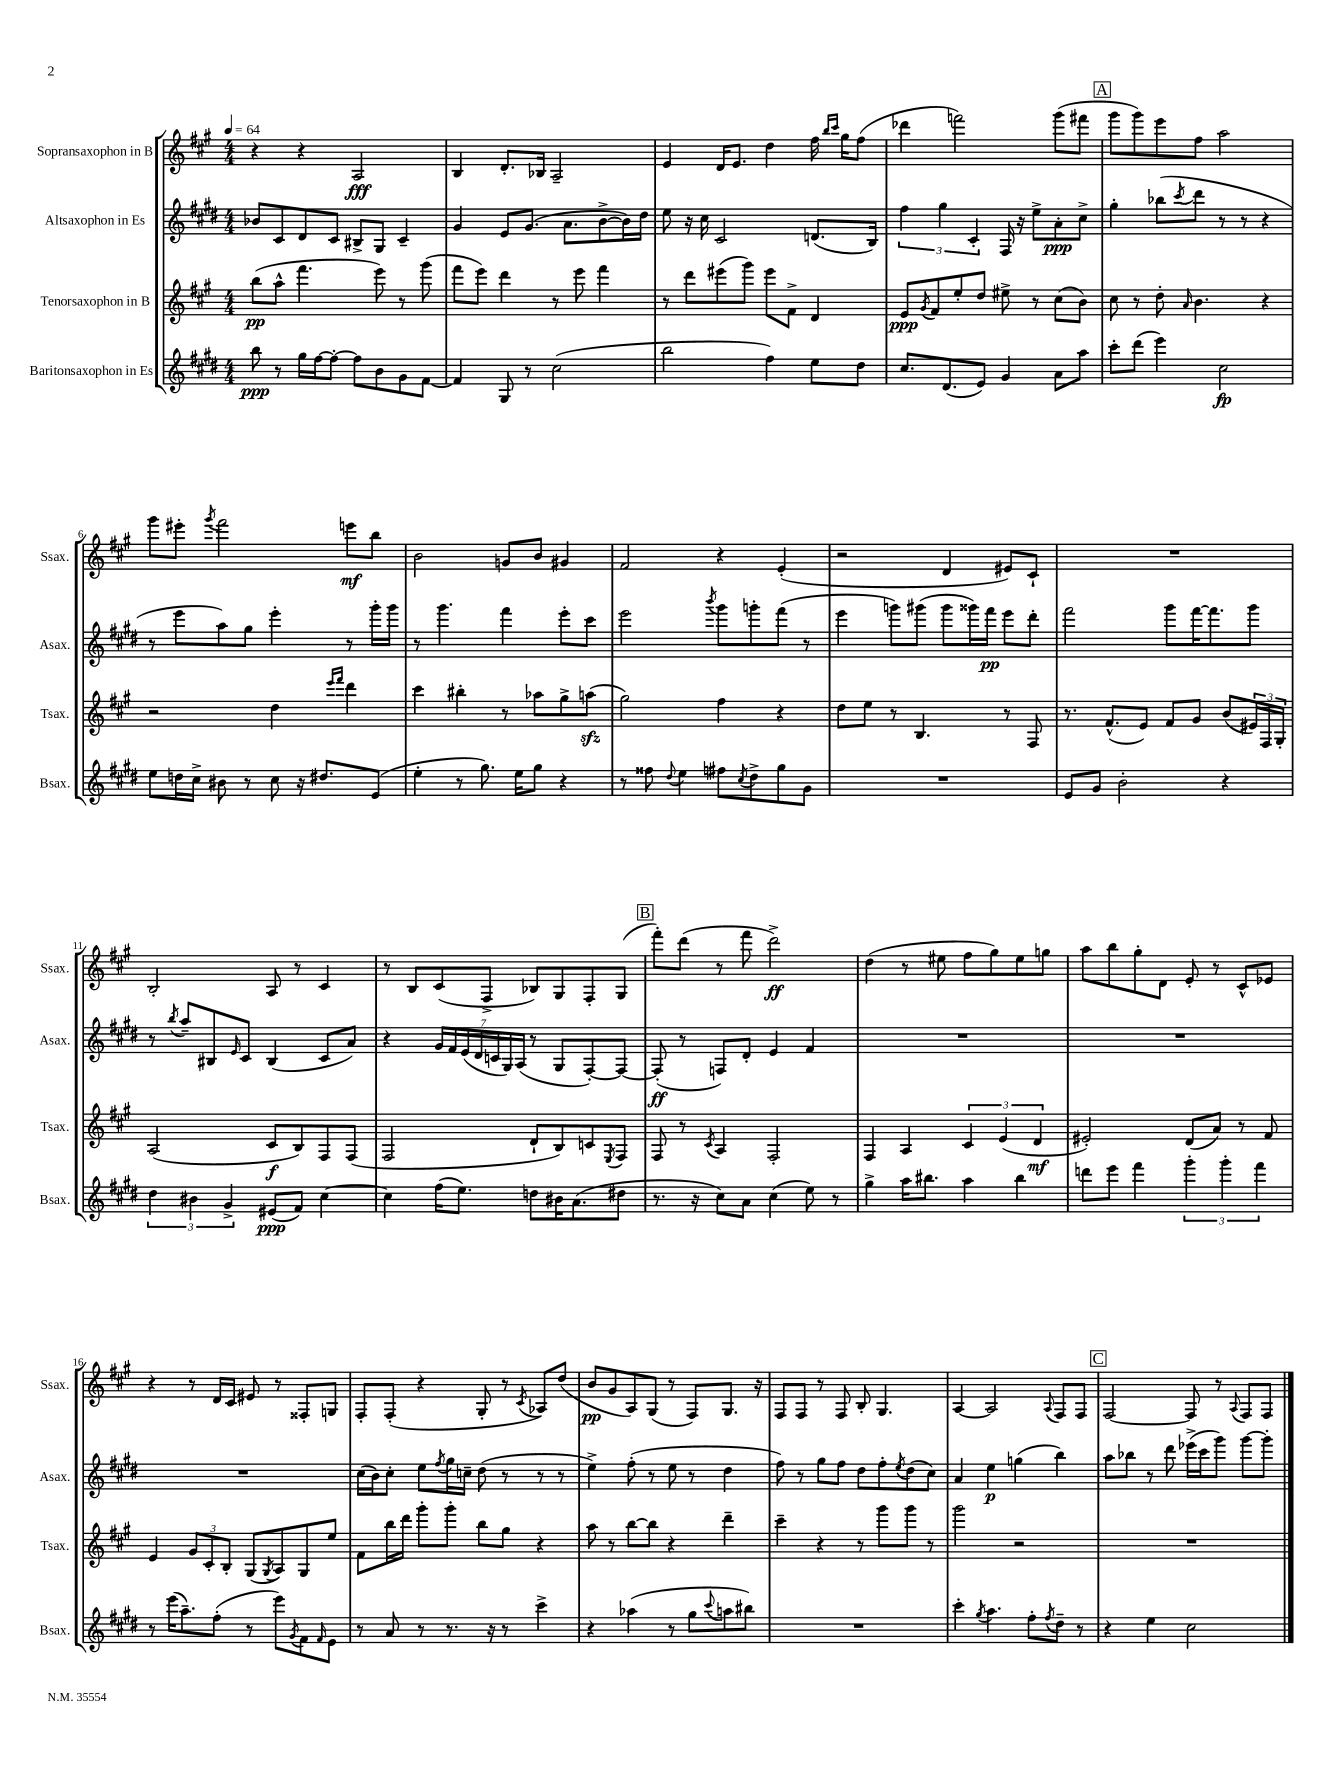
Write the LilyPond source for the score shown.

<<
\new StaffGroup <<
\new Staff = "s0" \with { instrumentName = "Sopransaxophon in B" shortInstrumentName = "Ssax." } {
    \clef treble \key a \major \numericTimeSignature \time 4/4 \tempo 4 = 64
    r4 r4 a2\fff |
    b4 d'8.-. bes16 a2-- |
    e'4 d'16 e'8. d''4 fis''16 \grace { b''16 cis'''16 } gis''16 fis''8( |
    des'''4 f'''2) gis'''8( fis'''8 |
    \mark \markup { \box "A" } gis'''8 gis'''8) e'''8 fis''8 a''2 |
    gis'''8 eis'''8-. \acciaccatura { gis'''8 } fis'''2 e'''8\mf b''8 |
    b'2 g'8 b'8 gis'4 |
    fis'2 r4 e'4-.( |
    r2 d'4 eis'8) cis'8-! |
    R1 |
    b2-. a8 r8 cis'4 |
    r8 b8 cis'8( fis8-> bes8) gis8 fis8-. gis8( |
    \mark \markup { \box "B" } fis'''8-.) d'''8( r8 fis'''8 d'''2->\ff) |
    d''4( r8 eis''8 fis''8 gis''8) eis''8 g''8 |
    a''8 b''8 gis''8-. d'8 e'8-. r8 cis'8-^ ees'8 |
    r4 r8 d'16 cis'16 eis'8 r8 fisis8-. g8 |
    fis8-. fis8-.( r4 gis8-. r8 \acciaccatura { cis'8 } aes8) d''8( |
    b'8\pp gis'8 a8) gis8( r8 fis8) gis8. r16 |
    fis8 fis8 r8 fis8 b8-. gis4. |
    a4~ a2 \appoggiatura { a8 } fis8 fis8 |
    \mark \markup { \box "C" } fis2~ fis8 r8 \appoggiatura { a8 } fis8 fis8 \bar "|." |
}
\new Staff = "s1" \with { instrumentName = "Altsaxophon in Es" shortInstrumentName = "Asax." } {
    \clef treble \key e \major \numericTimeSignature \time 4/4
    bes'8 cis'8 dis'8 cis'8 bis8-> gis8 cis'4-- |
    gis'4 e'8 gis'8.( a'8. b'8~-> b'16) dis''16 |
    e''8 r16 cis''16 cis'2 d'8.( b16) |
    \tuplet 3/2 { fis''4 gis''4 cis'4-. } fis16 r16 e''8-> a'8-.\ppp cis''8-> |
    \mark \markup { \box "A" } gis''4-. bes''8( \acciaccatura { cis'''8 } dis'''8 r8 r8 r4 |
    r8 e'''8 a''8) gis''8 e'''4-. r8 gis'''16-. gis'''16 |
    r8 gis'''4. fis'''4 e'''8-. cis'''8 |
    e'''2 \acciaccatura { b'''8 } gis'''8 g'''8-. fis'''8( r8 |
    e'''4 g'''8) gis'''8( gis'''8 gisis'''16) fis'''16\pp e'''8 dis'''8-. |
    fis'''2 gis'''8 fis'''16~ fis'''8. gis'''8 |
    r8 \acciaccatura { b''8 } a''8-- bis8 \grace { e'16 } cis'8 bis4( cis'8 a'8) |
    r4 \tuplet 7/4 { gis'16 fis'16 e'16( dis'16 c'16 gis16) a16( } r8 gis8 fis8~-.) fis8~ |
    \mark \markup { \box "B" } fis8-.\ff( r8 f8) dis'8-. e'4 fis'4 |
    R1 |
    R1 |
    R1 |
    cis''16( b'16) cis''8-. e''8 \acciaccatura { fis''8 } gis''16 c''16-- dis''8( r8 r8 r8 |
    e''4->) fis''8-.( r8 e''8 r8 dis''4 |
    fis''8) r8 gis''8 fis''8 dis''8 fis''8-. \acciaccatura { e''8 } dis''8( cis''8) |
    a'4 e''4\p g''4( b''4) |
    \mark \markup { \box "C" } a''8 bes''8 r8 dis'''8 ees'''16->( cis'''16 gis'''8) gis'''8~ gis'''8-. \bar "|." |
}
\new Staff = "s2" \with { instrumentName = "Tenorsaxophon in B" shortInstrumentName = "Tsax." } {
    \clef treble \key a \major \numericTimeSignature \time 4/4
    b''8\pp( a''8-^ fis'''4. e'''8) r8 gis'''8( |
    fis'''8 e'''8) d'''4 r8 e'''8 fis'''4 |
    r8 d'''8 eis'''8( gis'''8) eis'''8 fis'8-> d'4 |
    e'8\ppp \acciaccatura { gis'8 } fis'8 e''8-. d''8 eis''8-> r8 cis''8( b'8) |
    \mark \markup { \box "A" } cis''8 r8 d''8-. \grace { a'16 } b'4. r4 |
    r2 d''4 \grace { e'''16 fis'''16 } d'''4 |
    cis'''4 bis''4-. r8 aes''8 gis''8-> a''8\sfz( |
    gis''2) fis''4 r4 |
    d''8 e''8 r8 b4. r8 fis8 |
    r8. fis'8.-^( e'8) fis'8 gis'8 b'8( \tuplet 3/2 { eis'16) fis16 gis16-. } |
    a2( cis'8\f b8) fis8 fis8( |
    fis2 d'8-! b8) c'8 \acciaccatura { e8 } fis8 |
    \mark \markup { \box "B" } fis8 r8 \acciaccatura { cis'8 } a4 fis2-. |
    fis4 a4 \tuplet 3/2 { cis'4 e'4( d'4\mf } |
    eis'2-.) d'8( a'8) r8 fis'8 |
    e'4 \tuplet 3/2 { gis'8 cis'8-. b8-. } gis8( \acciaccatura { gis8 } a8) gis8 e''8 |
    fis'8 b''16 d'''16 gis'''8-. gis'''8-. b''8 gis''8 r4 |
    a''8 r8 b''8~ b''8 r4 d'''4-- |
    cis'''4-- r4 r8 gis'''8 gis'''8 r8 |
    gis'''2 r2 |
    \mark \markup { \box "C" } R1 \bar "|." |
}
\new Staff = "s3" \with { instrumentName = "Baritonsaxophon in Es" shortInstrumentName = "Bsax." } {
    \clef treble \key e \major \numericTimeSignature \time 4/4
    b''8\ppp r8 gis''16 fis''16~ fis''8~-. fis''8 b'8 gis'8 fis'8~ |
    fis'4 gis8 r8 cis''2( |
    b''2 fis''4) e''8 dis''8 |
    cis''8. dis'8.( e'8) gis'4 a'8 a''8 |
    \mark \markup { \box "A" } cis'''8-. dis'''8( e'''4) cis''2\fp |
    e''8 d''16 cis''16-> bis'8 r8 cis''8 r16 dis''8. e'8( |
    e''4-. r8 gis''8.) e''16 gis''8 r4 |
    r8 fisis''8 \appoggiatura { dis''8 } e''4 fis''8 \acciaccatura { cis''8 } dis''8-> gis''8 gis'8 |
    R1 |
    e'8 gis'8 b'2-. r4 |
    \tuplet 3/2 { dis''4 bis'4 gis'4-> } eis'8\ppp( fis'8) cis''4~ |
    cis''4 fis''16( e''8.) d''8 bis'16 a'8.( dis''8 |
    \mark \markup { \box "B" } r8. r16 cis''8) a'8 cis''4( e''8) r8 |
    gis''4-> a''16 bis''8. a''4 bis''4 |
    d'''8 e'''8 fis'''4 \tuplet 3/2 { gis'''4-. gis'''4-. fis'''4 } |
    r8 e'''16( a''8.--) fis''8-.( r8 e'''8) \acciaccatura { gis'8 } fis'8 \grace { fis'16 } e'8 |
    r8 a'8 r8 r8. r16 r8 cis'''4-> |
    r4 aes''4( r8 gis''8 \appoggiatura { cis'''8 } a''8 bis''8) |
    R1 |
    cis'''4-. \acciaccatura { gis''8 } a''4. fis''8-. \acciaccatura { fis''8 } dis''8-- r8 |
    \mark \markup { \box "C" } r4 e''4 cis''2 \bar "|." |
}
>>
>>
